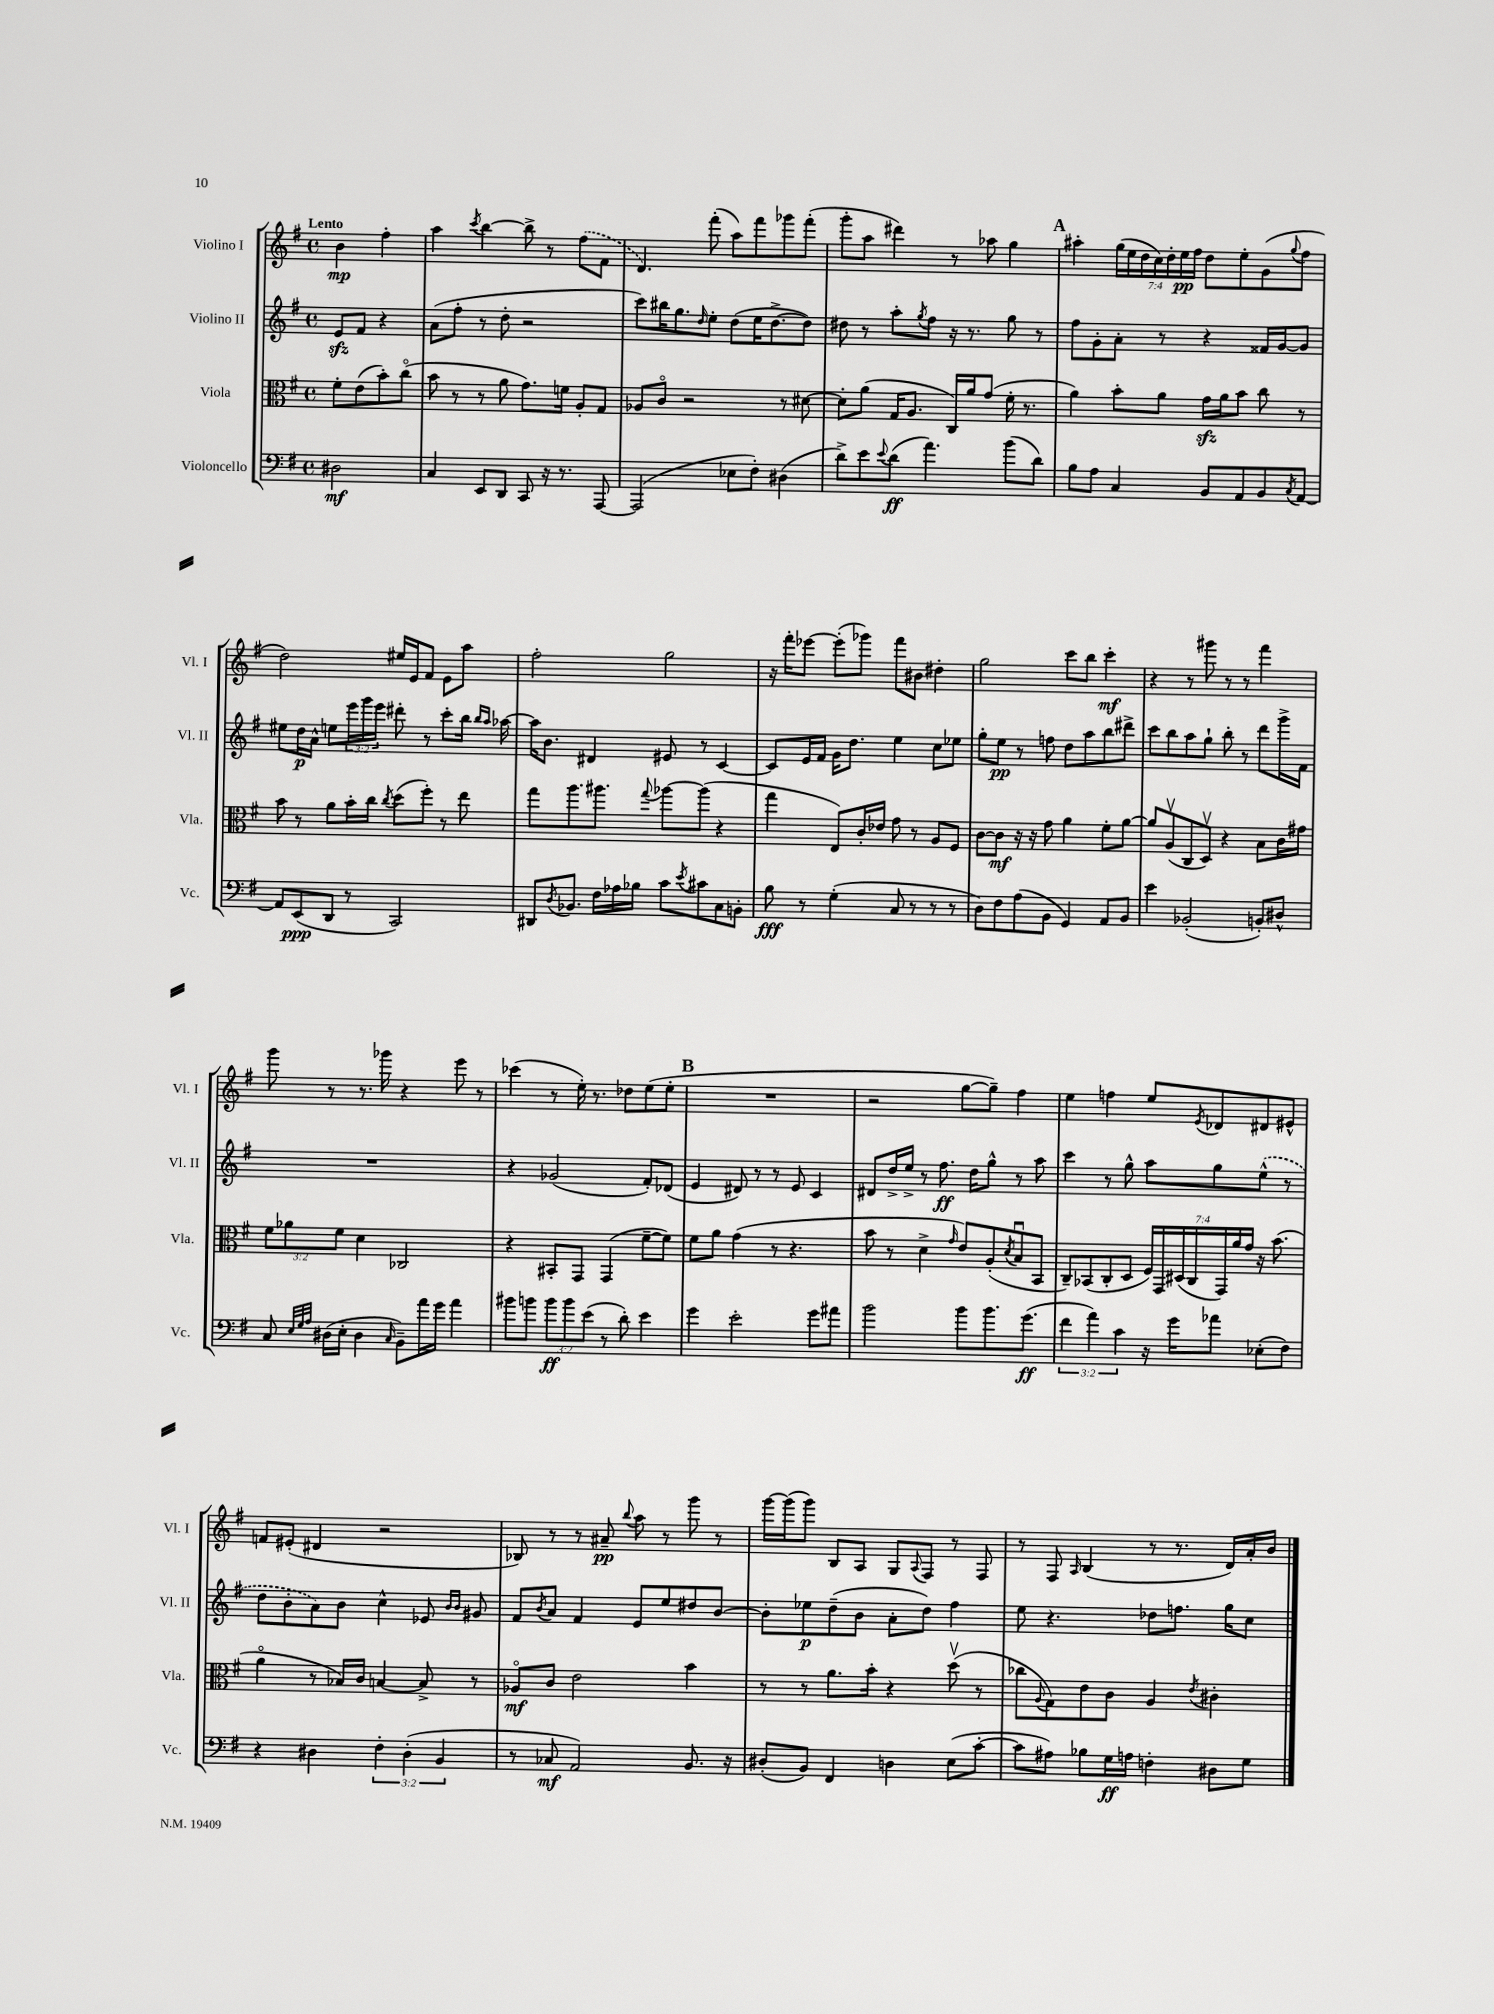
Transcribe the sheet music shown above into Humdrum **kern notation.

**kern	**dynam	**kern	**dynam	**kern	**dynam	**kern	**dynam
*part4	*part4	*part3	*part3	*part2	*part2	*part1	*part1
*staff4	*staff4	*staff3	*staff3	*staff2	*staff2	*staff1	*staff1
*I"Violoncello	*	*I"Viola	*	*I"Violino II	*	*I"Violino I	*
*I'Vc.	*	*I'Vla.	*	*I'Vl. II	*	*I'Vl. I	*
*clefF4	*	*clefC3	*	*clefG2	*	*clefG2	*
*k[f#]	*	*k[f#]	*	*k[f#]	*	*k[f#]	*
*M4/4	*	*M4/4	*	*M4/4	*	*M4/4	*
*met(c)	*	*met(c)	*	*met(c)	*	*met(c)	*
=	=	=	=	=	=	=	=
!	!	!	!	!	!	!LO:TX:a:B:t=Lento	!
2D#X\	mf	8f#'\L	.	8ezz/L	.	4b\	mp
.	.	(8e\	.	8f#/J	.	.	.
.	.	8b'\)	.	4r	.	4ff#'\	.
.	.	(8cc\J	.	.	.	.	.
=1	=1	=1	=1	=1	=1	=1	=1
4C/	.	8b\	.	(8a\L	.	4aa\	.
.	.	8r	.	8ff#'\J	.	.	.
.	.	.	.	.	.	8qccc/	.
8EE/L	.	8r	.	8r	.	[4bb\	.
8DD/J	.	8a\	.	8dd'\	.	.	.
8CC/	.	8.g\L)	.	2r	.	8bb^\]	.
16r	.	.	.	.	.	8r	.
8.r	.	16fn\Jk	.	.	.	.	.
.	.	8A'/L	.	.	.	(8ff#\L	.
[8AAA/	.	8G/J	.	.	.	8f#\J	.
=2	=2	=2	=2	=2	=2	=2	=2
(2AAA/]	.	8A-X/L	.	8ccc\L)	.	4.d/)	.
.	.	8c/J	.	16bb#X\K	.	.	.
.	.	.	.	8.gg\	.	.	.
.	.	2r	.	.	.	.	.
.	.	.	.	16qqdd/	.	.	.
.	.	.	.	8ee'\J	.	(8fff#'\	.
8E-X\L	.	.	.	(8dd\L	.	8aa\L)	.
8F#'\J)	.	.	.	16ee\K	.	8fff#\	.
.	.	.	.	[8.dd^\	.	.	.
(4D#X\	.	8r	.	.	.	8ggg-X\	.
.	.	[8d#X\	.	8dd\J])	.	(8fff#'\J	.
=3	=3	=3	=3	=3	=3	=3	=3
8d^\L)	.	8d#'\L]	.	8dd#X\	.	8ggg'\L	.
8e\	.	(8a\J	.	8r	.	8aa\J	.
8qqe/	.	.	.	.	.	.	.
(8d\J	ff	16G/KL	.	8aa'\L	.	4ddd#X\)	.
.	.	8.A/J	.	.	.	.	.
.	.	.	.	8qgg/	.	.	.
4.a\)	.	.	.	8ff#\J	.	.	.
.	.	16C/LL)	.	16r	.	8r	.
.	.	16a/J	.	8.r	.	.	.
.	.	(8g/J	.	.	.	8aa-X\	.
(8b\L	.	16f#'\	.	8gg\	.	4gg\	.
.	.	8.r	.	.	.	.	.
8d\J)	.	.	.	8r	.	.	.
!!LO:REH:place=s1:t=A
=4	=4	=4	=4	=4	=4	=4	=4
8B\L	.	4a\)	.	8ff#\L	.	4aa#X'\	.
8A\J	.	.	.	8g'\	.	.	.
4C/	.	8b'\L	.	8a'\J	.	(28gg\LL	.
.	.	.	.	.	.	28ee\	.
.	.	.	.	.	.	28dd\	.
.	.	.	.	.	.	28cc\)	.
.	.	8a\J	.	8r	.	.	.
.	.	.	.	.	.	28dd'\	.
.	.	.	.	.	.	28ee\	pp
.	.	.	.	.	.	28ff#\JJ	.
8BB/L	.	16gzz\LL	.	4r	.	8dd\L	.
.	.	16a\J	.	.	.	.	.
8AA/	.	8b\J	.	.	.	8ee'\	.
8BB/	.	8cc\	.	16f##X/LL	.	(8g\	.
.	.	.	.	[16g/J	.	.	.
8qC/	.	.	.	.	.	8qqgg/	.
[8AA/J	.	8r	.	8g/J]	.	8ff#\J	.
!!LO:LB:g=z
=5	=5	=5	=5	=5	=5	=5	=5
8AA/L]	.	8b\	.	8ee#X\L	.	2dd\)	.
(8EE/	ppp	8r	.	16dd\L	p	.	.
.	.	.	.	16a^^\JJ	.	.	.
8DD/J	.	8a\L	.	8een\L	.	.	.
8r	.	16b'\L	.	24eee\L	.	.	.
.	.	.	.	24ggg\	.	.	.
.	.	16cc\JJ	.	.	.	.	.
.	.	.	.	24eee\JJ	.	.	.
.	.	8qcc/	.	.	.	.	.
2CC/)	.	(8dd\L	.	8ddd#X'\	.	16ee#X/LL	.
.	.	.	.	.	.	16e/J	.
.	.	8ff#'\J)	.	8r	.	8f#/J	.
.	.	8r	.	8ccc'\L	.	8e\L	.
.	.	8ee\	.	16bb\Jk	.	8aa\J	.
.	.	.	.	16qqbb/LL	.	.	.
.	.	.	.	16qqaa/JJ	.	.	.
.	.	.	.	[16aa-X\	.	.	.
=6	=6	=6	=6	=6	=6	=6	=6
8DD#X/L	.	8gg\L	.	16aa-\KL]	.	2ff#'\	.
.	.	.	.	8.b\J	.	.	.
8qD/	.	.	.	.	.	.	.
8.BB-X/J	.	8.aa\	.	.	.	.	.
.	.	.	.	4d#X/	.	.	.
16F#\LL	.	8.aa#X\J	.	.	.	.	.
16A-X\	.	.	.	.	.	.	.
16B-X\JJ	.	.	.	.	.	.	.
.	.	8qqgg/	.	.	.	.	.
8c\L	.	[8aa-X\L	.	8e#X/	.	2gg\	.
8qe/	.	.	.	.	.	.	.
8c#X\	.	(8aa-\J]	.	8r	.	.	.
8C\	.	4r	.	[4c/	.	.	.
8BBn'\J	.	.	.	.	.	.	.
=7	=7	=7	=7	=7	=7	=7	=7
8B\	fff	4gg\	.	8c/L]	.	16r	.
.	.	.	.	.	.	16fff#'\KL	.
8r	.	.	.	16e/L	.	[8eee-X\J	.
.	.	.	.	16f#/JJ	.	.	.
(4G'\	.	8E/L)	.	16g\KL	.	(8eee-'\L]	.
.	.	.	.	8.dd\J	.	.	.
.	.	16c'/L	.	.	.	8ggg-X\J)	.
.	.	16e-X/JJ	.	.	.	.	.
8C/	.	8g\	.	4ee\	.	8fff#\L	.
8r	.	8r	.	.	.	8b#X\J	.
8r	.	8A/L	.	8cc\L	.	4dd#X'\	.
8r	.	8F#/J	.	8ee-X\J	.	.	.
=8	=8	=8	=8	=8	=8	=8	=8
8D\L)	.	[8c\L	.	8gg'\L	.	2gg\	.
8F#\	.	8c\J]	mf	8ee\J	pp	.	.
(8A\	.	16r	.	8r	.	.	.
.	.	16r	.	.	.	.	.
8BB\J	.	8g\	.	8ffn\	.	.	.
4GG/)	.	4a\	.	8dd\L	.	8ccc\L	.
.	.	.	.	8aa\	.	8bb\J	.
8AA/L	.	8f#'\L	.	8bb\	.	4ccc'\	mf
8BB/J	.	[8a\J	.	8ddd#X^\J	.	.	.
=9	=9	=9	=9	=9	=9	=9	=9
4e\	.	8a/L]	.	8ccc\L	.	4r	.
.	.	(8Av/	.	8bb\	.	.	.
(2BB-X'/	.	8C/	.	8aa\	.	8r	.
.	.	8Dv/J)	.	8gg`\J	.	8ggg#X\	.
.	.	4r	.	8bb'\	.	8r	.
.	.	.	.	8r	.	8r	.
8BBn'/L)	.	8B\L	.	8ddd\L	.	4fff#\	.
8D#X^^/J	.	16c\L	.	16ggg^\L	.	.	.
.	.	16g#X\JJ	.	16f#\JJ	.	.	.
!!LO:LB:g=z
=10	=10	=10	=10	=10	=10	=10	=10
8C/	.	12f#\L	.	1r	.	8ggg\	.
.	.	12a-X\	.	.	.	.	.
32qqE/LLL	.	.	.	.	.	.	.
32qqG/	.	.	.	.	.	.	.
32qqA/JJJ	.	.	.	.	.	.	.
(16D#X\LL	.	.	.	.	.	8r	.
.	.	12f#\J	.	.	.	.	.
16E'\JJ	.	.	.	.	.	.	.
4D#\	.	4d\	.	.	.	8.r	.
.	.	.	.	.	.	16ggg-X\	.
16qqC/	.	.	.	.	.	.	.
8BB~\L)	.	2C-X/	.	.	.	4r	.
16a\L	.	.	.	.	.	.	.
16g\JJ	.	.	.	.	.	.	.
4a\	.	.	.	.	.	8eee\	.
.	.	.	.	.	.	8r	.
=11	=11	=11	=11	=11	=11	=11	=11
8b#X\L	.	4r	.	4r	.	(4ccc-X\	.
8bn\J	.	.	.	.	.	.	.
12b\L	ff	8BB#X'/L	.	(2g-X/	.	8r	.
12b\	.	.	.	.	.	.	.
.	.	8GG/J	.	.	.	16ee'\)	.
(12e\J	.	.	.	.	.	.	.
.	.	.	.	.	.	8.r	.
8r	.	(4GG/	.	.	.	.	.
8d'\)	.	.	.	.	.	8dd-X\L	.
4e\	.	[8f#~\L	.	8f#'/L)	.	(8ee\	.
.	.	8f#\J])	.	(8d-X/J	.	8ee'\J	.
!!LO:REH:place=s1:t=B
=12	=12	=12	=12	=12	=12	=12	=12
4g\	.	8f#\L	.	4e/	.	1r	.
.	.	8a\J	.	.	.	.	.
2e'\	.	(4g\	.	8d#X/)	.	.	.
.	.	.	.	8r	.	.	.
.	.	8r	.	8r	.	.	.
.	.	4.r	.	8e/	.	.	.
8g\L	.	.	.	4c/	.	.	.
8a#X\J	.	.	.	.	.	.	.
=13	=13	=13	=13	=13	=13	=13	=13
2b\	.	8b\	.	8d#X/L	.	2r	.
.	.	8r	.	16dd^/L	.	.	.
.	.	.	.	16ee^/JJ	.	.	.
.	.	4d^\	.	8r	.	.	.
.	.	.	.	8.ff#\	ff	.	.
.	.	16qqg/	.	.	.	.	.
8b\L	.	8e/L)	.	.	.	[8gg\L	.
.	.	.	.	16dd\KL	.	.	.
8.b\	.	(8A'/	.	8gg^^\J	.	8gg~\J])	.
.	.	8qd/	.	.	.	.	.
.	.	8Bu/	.	8r	.	4ff#\	.
(8.g\J	ff	.	.	.	.	.	.
.	.	8BB/J	.	8aa\	.	.	.
=14	=14	=14	=14	=14	=14	=14	=14
6f#\	.	8C~/L)	.	4ccc\	.	4ee\	.
.	.	(8BB-X/	.	.	.	.	.
6a\)	.	.	.	.	.	.	.
.	.	8C'/	.	8r	.	4ffn\	.
6c\	.	.	.	.	.	.	.
.	.	8D/J	.	8gg^^\	.	.	.
16r	.	28F#/LL)	.	8aa\L	.	8ee/L	.
.	.	28GG/	.	.	.	.	.
16g\KL	.	.	.	.	.	.	.
.	.	(28D#X/	.	.	.	.	.
.	.	28C/	.	.	.	.	.
.	.	.	.	.	.	8qe/	.
8a-X\J	.	.	.	8gg\	.	8d-X/	.
.	.	28GG/)	.	.	.	.	.
.	.	28a/	.	.	.	.	.
.	.	28g/JJ	.	.	.	.	.
(8E-X'\L	.	16r	.	(8ee^^\J	.	8d#X/	.
.	.	(8.b\	.	.	.	.	.
8F#\J)	.	.	.	8r	.	8e#X^^/J	.
!!LO:LB:g=z
=15	=15	=15	=15	=15	=15	=15	=15
4r	.	4a\	.	8dd\L	.	8fn/L	.
.	.	.	.	8b'\	.	(8e#X'/J	.
4D#X\	.	8r	.	8a\)	.	4d#X/	.
.	.	16B-X/LL)	.	8b\J	.	.	.
.	.	16c/JJ	.	.	.	.	.
6F#'\	.	[4Bn/	.	4cc^^\	.	2r	.
(6D#'\	.	.	.	.	.	.	.
.	.	8B^/]	.	8e-X/	.	.	.
6BB/	.	.	.	.	.	.	.
.	.	.	.	16qqb/LL	.	.	.
.	.	.	.	16qqb/JJ	.	.	.
.	.	8r	.	8g#X/	.	.	.
=16	=16	=16	=16	=16	=16	=16	=16
8r	.	8A-X/L	mf	8f#/L	.	8B-X/)	.
.	.	.	.	8qb/	.	.	.
8C-X/	mf	8c/J	.	8a/J	.	8r	.
2AA/)	.	2e\	.	4f#/	.	8r	.
.	.	.	.	.	.	8a#X~/	pp
.	.	.	.	.	.	8qqbb/	.
.	.	.	.	8e/L	.	8aa\	.
.	.	.	.	8ee/	.	8r	.
8.BB/	.	4b\	.	8dd#X/	.	8ggg\	.
.	.	.	.	[8b/J	.	8r	.
16r	.	.	.	.	.	.	.
=17	=17	=17	=17	=17	=17	=17	=17
(8D#X'/L	.	8r	.	8b'\L]	.	[16ggg\LL	.
.	.	.	.	.	.	(16ggg\J]	.
8BB/J)	.	8r	.	8ee-X\	p	8ggg\J)	.
4FF#/	.	8.a\L	.	(8dd~\	.	8B/L	.
.	.	.	.	8b\J	.	8A/J	.
.	.	16b'\Jk	.	.	.	.	.
4Dn\	.	4r	.	8a'\L	.	8G/L	.
.	.	.	.	.	.	8qqA/	.
.	.	.	.	8dd\J)	.	8F#/J	.
(8E\L	.	(8ddv\	.	4ff#\	.	8r	.
[8c'\J	.	8r	.	.	.	8F#/	.
=18	=18	=18	=18	=18	=18	=18	=18
8c\L]	.	8cc-X\L	.	8ee\	.	8r	.
.	.	8qqA/	.	.	.	.	.
8A#X\J)	.	8G\)	.	4.r	.	8F#/	.
.	.	.	.	.	.	16qqA/	.
8B-X\L	.	8e\	.	.	.	(4B/	.
16G\L	ff	8c\J	.	.	.	.	.
16An\JJ	.	.	.	.	.	.	.
4Fn'\	.	4A/	.	8dd-X\L	.	8r	.
.	.	.	.	8.ffn\J	.	8.r	.
.	.	8qe/	.	.	.	.	.
8D#X\L	.	4c#X'\	.	.	.	.	.
.	.	.	.	16gg\KL	.	16d/LL)	.
8G\J	.	.	.	8cc\J	.	16a'/	.
.	.	.	.	.	.	16b/JJ	.
==	==	==	==	==	==	==	==
*-	*-	*-	*-	*-	*-	*-	*-
